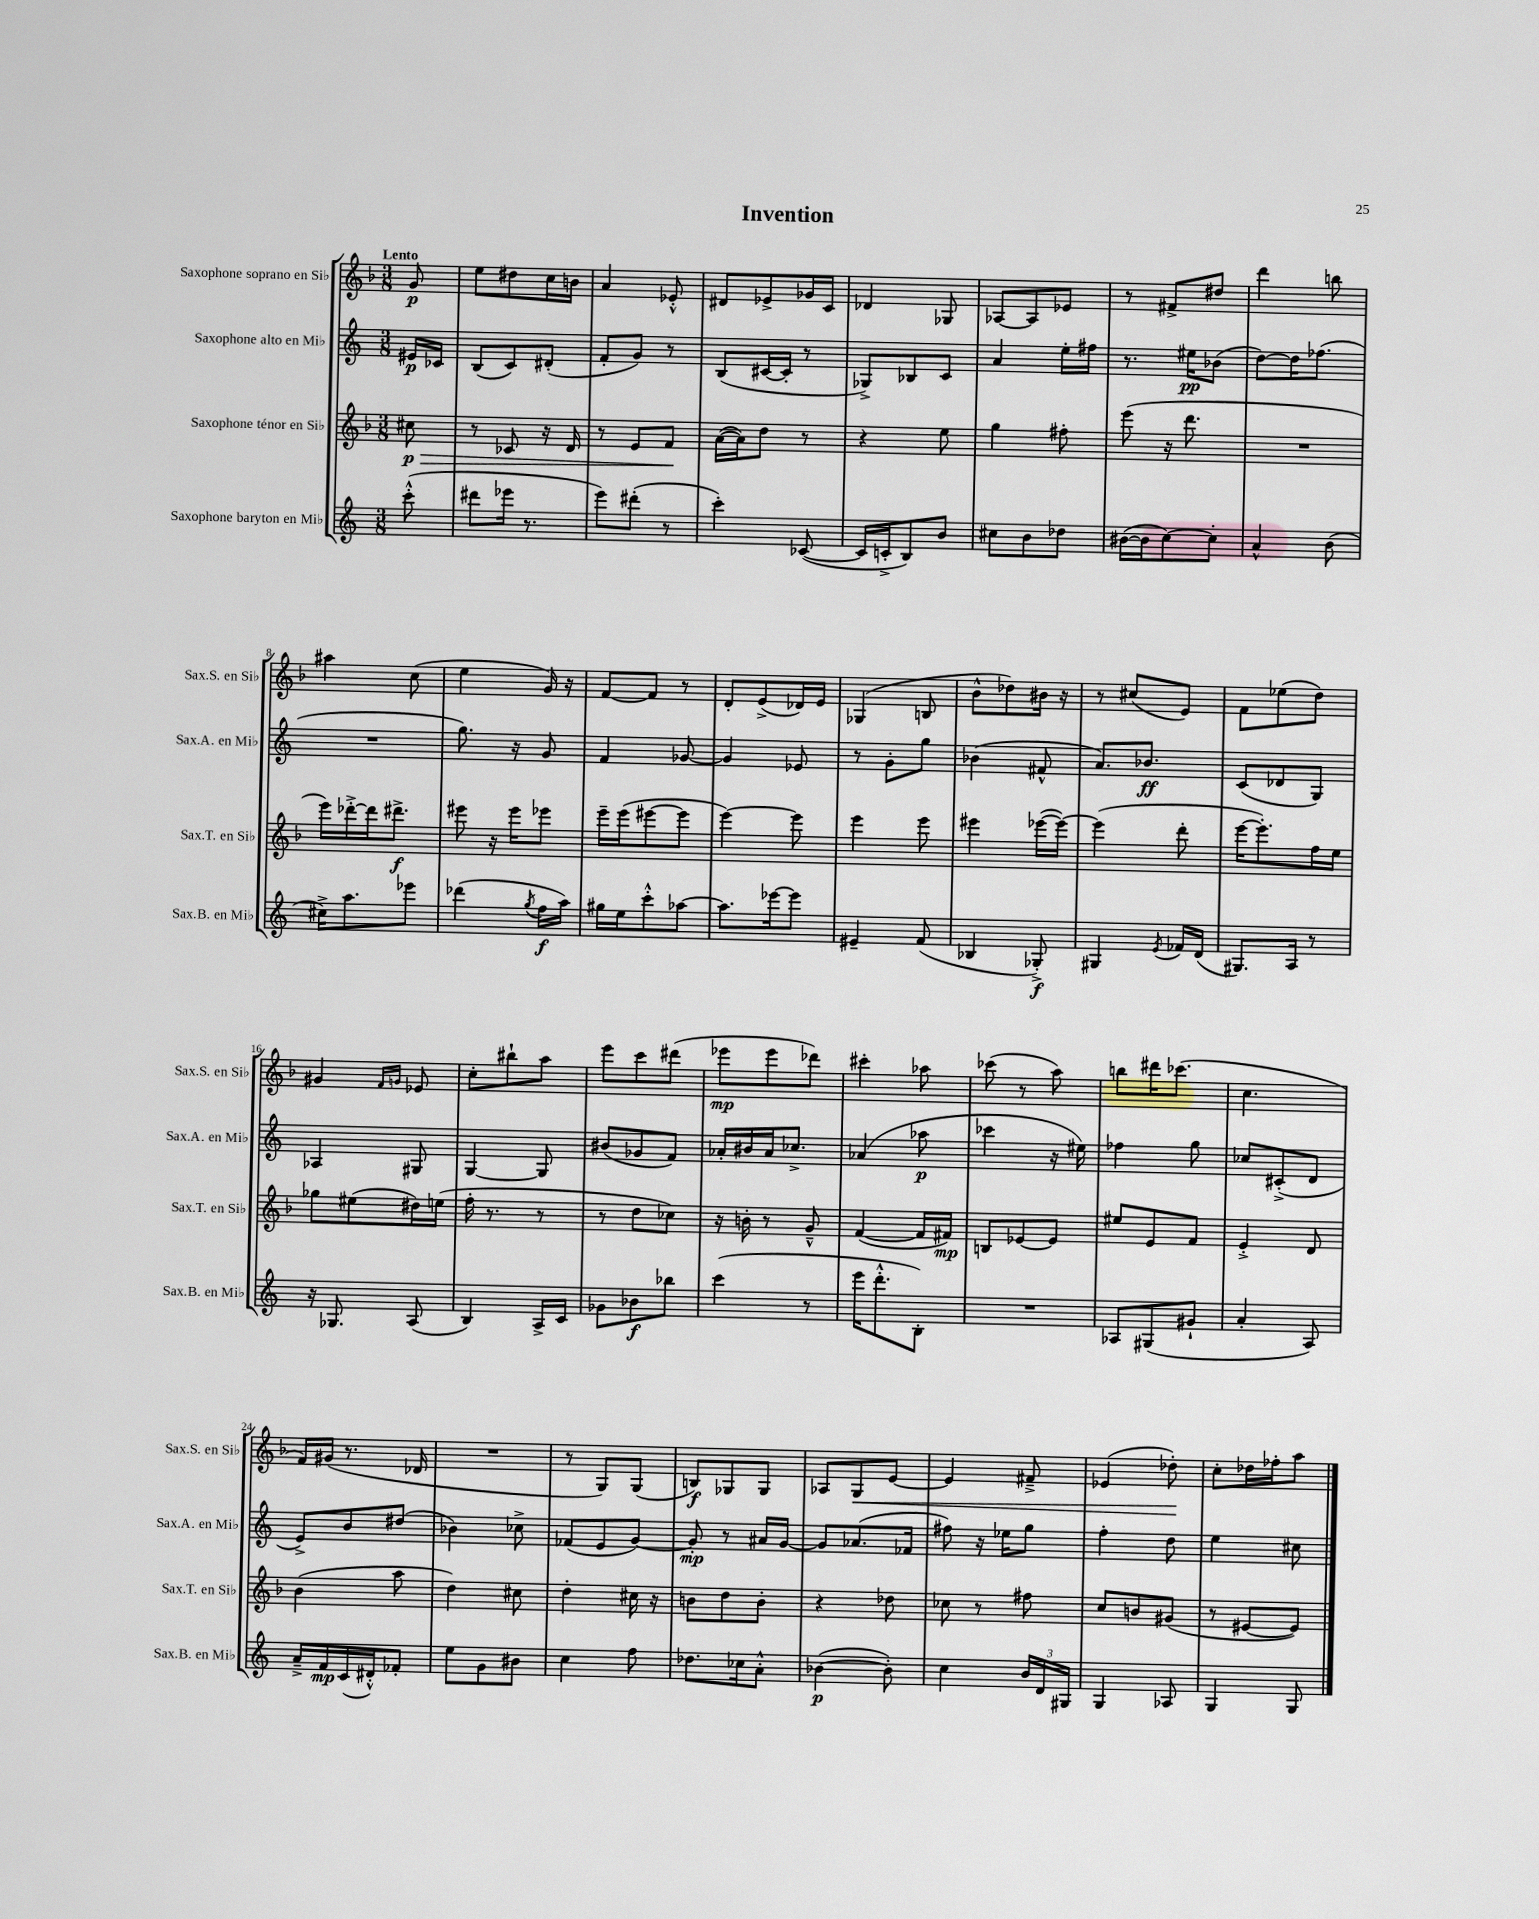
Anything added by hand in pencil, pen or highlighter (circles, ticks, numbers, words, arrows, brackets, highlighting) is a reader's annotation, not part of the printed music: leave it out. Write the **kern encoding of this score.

**kern	**kern	**kern	**kern
*staff4	*staff3	*staff2	*staff1
*clefG2	*clefG2	*clefG2	*clefG2
*k[]	*k[b-]	*k[]	*k[b-]
*M3/8	*M3/8	*M3/8	*M3/8
(8ccc'^^	8cc#	16e#	8g
.	.	16c-	.
=	=	=	=
8ddd#	8r	(8B	8ee
16eee-	8c-	8c)	8dd#
8.r	.	.	.
.	16r	(8d#'	16cc
.	16d	.	16b
=	=	=	=
8eee)	8r	8f'	4a
(8ddd#'	8e	8g)	.
8r	8f	8r	8e-'^^
=	=	=	=
4ccc')	([16a	(8B	8d#
.	16a])	.	.
.	8dd	[16c#	8e-^
.	.	16c#']	.
([8c-	8r	8r	16g-
.	.	.	16c
=	=	=	=
16c-]	4r	8G-^)	4d-
16c'^	.	.	.
8B)	.	8B-	.
8b	8ee	8c	8G-
=	=	=	=
8cc#	4gg	4a	[8A-
8b	.	.	8A-]
8dd-	8ff#'	16ee'	8e-
.	.	16ff#	.
=	=	=	=
([16b#	(8eee	8.r	8r
16b#]	.	.	.
[8cc)	16r	.	8f#^
.	8.ddd	16ee#	.
8cc']	.	(8b-	8dd#
=	=	=	=
4a^^	4.r	[8dd)	4ddd
.	.	16dd]	.
.	.	(8.ff-	.
(8b	.	.	8bb
=	=	=	=
16cc#^)	16eee)	4.r	4aa#
8.aa	[16ddd-'^	.	.
.	16ddd-]	.	.
.	8.ddd#^	.	.
8eee-	.	.	(8cc
=	=	=	=
(4ddd-	8eee#	8.gg)	4ee
.	16r	.	.
.	16eee#	16r	.
8qgg	.	.	.
16ff	8eee-	8g	16g)
16aa)	.	.	16r
=	=	=	=
16gg#	16eee~	4f	[8f
16ee	(16eee	.	.
8ccc'^^	[8eee#	.	8f]
[8aa-	8eee#]	[8g-	8r
=	=	=	=
8.aa-]	[4eee)	4g-]	8d'
.	.	.	(8e^
[16eee-	.	.	.
8eee-]	8eee]	8e-	16d-)
.	.	.	16e
=	=	=	=
4e#~	4eee	8r	(4G-
.	.	8g'	.
(8f	8eee	8gg	8B
=	=	=	=
4B-	4eee#	(4b-	8b-^^
.	.	.	8dd-)
8G-'^)	([16eee-	8f#^^	16b#
.	16eee-_)	.	16r
=	=	=	=
4G#	(4eee-]	8.a)	8r
.	.	.	(8cc#
.	.	8.b-	.
8qe	.	.	.
16f-	8ddd'	.	8e)
(16d	.	.	.
=	=	=	=
8.G#)	[16eee	(8c	8f
.	8.eee'])	.	.
.	.	8d-	(8ee-
16A	.	.	.
8r	16ff	8G)	8dd)
.	16ee	.	.
=	=	=	=
16r	8gg-	4A-	4g#
8.G-	.	.	.
.	(8ee#	.	.
.	.	.	16qqf
.	.	.	16qqg
(8A	16dd#)	8G#	8e-
.	(16ee	.	.
=	=	=	=
4B)	16ff'	[4G	8cc'
.	8.r	.	.
.	.	.	8bb#`
16A^	8r	8G]	8aa
16c	.	.	.
=	=	=	=
8g-	8r	(8b#	8eee
8b-	8dd	8g-	8ccc
8bb-	8cc-)	8f)	(8ddd#
=	=	=	=
(4ccc	16r	16a-'	8eee-
.	16b'	16b#	.
.	8r	16a-	8eee-
.	.	8.cc-^	.
8r	8g~^^	.	8ddd-)
=	=	=	=
16eee	([4f	(4a-	4ccc#'
8.ddd'^^	.	.	.
8B')	16f]	8aa-	8aa-
.	16f#)	.	.
=	=	=	=
4.r	8B	4ccc-	(8ccc-
.	[8e-	.	8r
.	8e-]	16r	8aa)
.	.	16ee#)	.
=	=	=	=
8A-	8ee#	4ff-	8bb
(8G#	8e	.	16ddd#
.	.	.	(8.ccc-
8g#`	8f	8gg	.
=	=	=	=
4a'	4e'^	8cc-	4.cc
.	.	(8c#'^	.
8A)	8d	8d	.
=	=	=	=
16a~^	(4b-	8e^)	16f)
16f	.	.	(16g#
(16c	.	8b	8.r
16d#'^^)	.	.	.
8f-'	8aa	(8dd#	.
.	.	.	16d-
=	=	=	=
8ee	4dd)	4b-)	4.r
8g	.	.	.
8b#	8cc#	8cc-^	.
=	=	=	=
4cc	4dd'	(8f-	8r
.	.	8e	8G)
8ff	16cc#	[8g)	(8G
.	16r	.	.
=	=	=	=
8.dd-	8b	8g']	8B)
.	8dd	8r	8G-
16cc-	.	.	.
8a'^^	8b'	16a#	8G-
.	.	[16g	.
=	=	=	=
([4b-	4r	8g]	8A-
.	.	(8.a-	8G
8b-'])	8dd-	.	[8e
.	.	16f-	.
=	=	=	=
4cc	8cc-	8ff#)	4e]
.	8r	16r	.
.	.	16ee-	.
24b	8ff#	8gg	8f#~^
24d	.	.	.
24G#	.	.	.
=	=	=	=
4G	8cc	4ff'	(4e-
.	8b	.	.
8A-	(8g#	8dd	8dd-')
=	=	=	=
4G	8r	4ee	8cc'
.	[8e#	.	16dd-
.	.	.	16ff-'
8G	8e#])	8cc#	8aa
==	==	==	==
*-	*-	*-	*-
